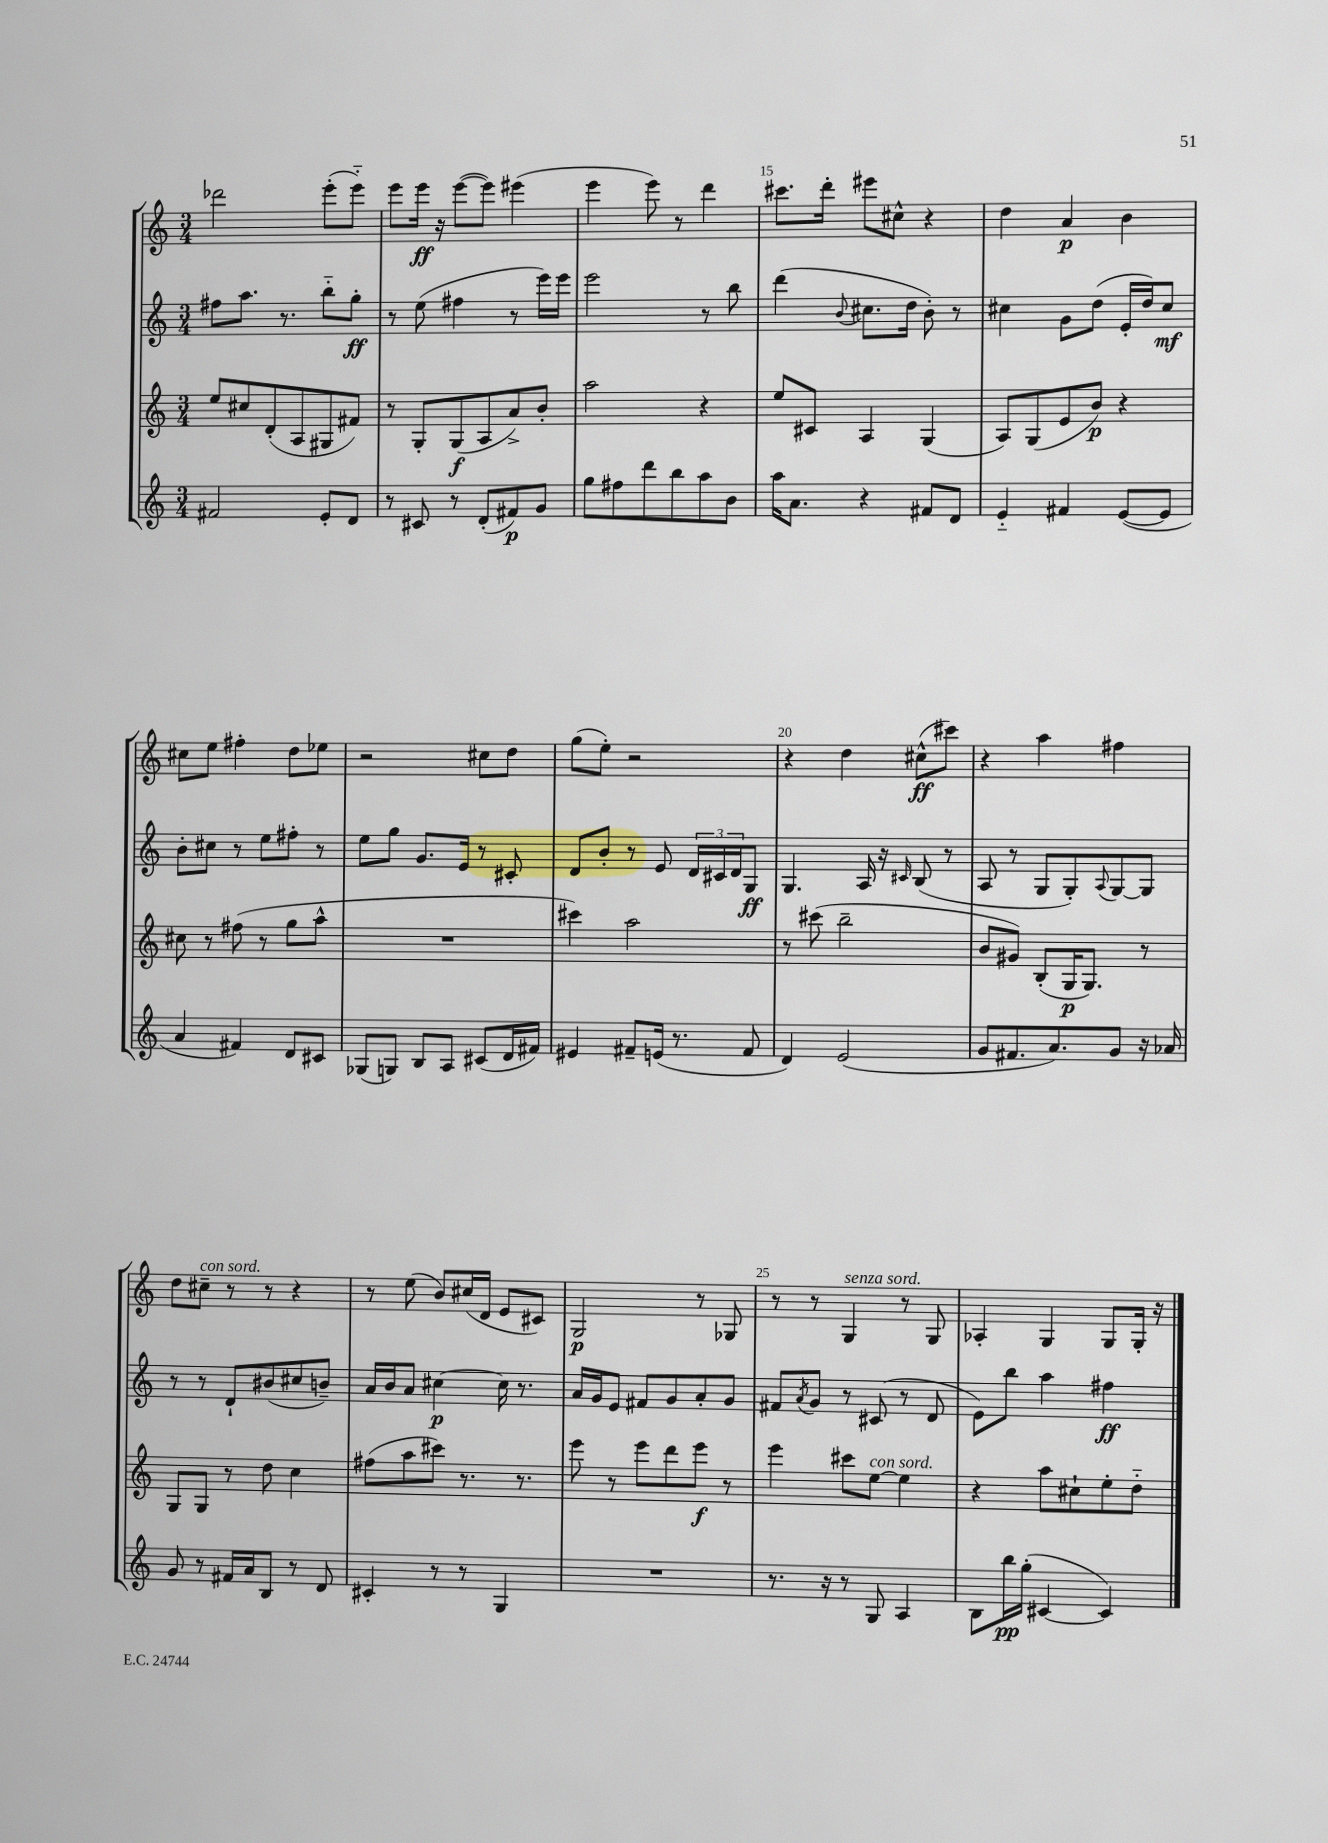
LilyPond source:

<<
\new StaffGroup <<
\new Staff = "s0" {
    \clef treble \key c \major \numericTimeSignature \time 3/4
    des'''2 e'''8-.( e'''8-_) |
    e'''8 e'''16\ff r16 e'''8~( e'''8) eis'''4( |
    e'''4 e'''8) r8 d'''4 |
    cis'''8. d'''16-. eis'''8 cis''8-^ r4 |
    d''4 a'4\p b'4 |
    cis''8 e''8 fis''4-. d''8 ees''8 |
    r2 cis''8 d''8 |
    g''8( e''8-.) r2 |
    r4 d''4 cis''8-^\ff( cis'''8) |
    r4 a''4 fis''4 |
    d''8 cis''8--^\markup { \italic "con sord." } r8 r8 r4 |
    r8 e''8( b'8) cis''16( d'16 e'8 cis'8) |
    g2\p r8 ges8 |
    r8 r8 g4^\markup { \italic "senza sord." } r8 g8 |
    aes4-. g4 g8 g16-. r16 \bar "|." |
}
\new Staff = "s1" {
    \clef treble \key c \major \numericTimeSignature \time 3/4
    fis''8 a''8. r8. b''8-_ g''8-.\ff |
    r8 e''8( fis''4 r8 e'''16) e'''16 |
    e'''2 r8 b''8 |
    d'''4( \appoggiatura { b'8 } cis''8. d''16 b'8-.) r8 |
    cis''4 g'8 d''8( e'16-. d''16) cis''8\mf |
    b'8-. cis''8 r8 e''8 fis''8-. r8 |
    e''8 g''8 g'8. e'16 r8 cis'8-. |
    d'8 b'8-. r8 e'8 \tuplet 3/2 { d'16 cis'16 d'16 } g8\ff |
    g4. a16 r16 \grace { cis'16 } b8( r8 |
    a8 r8 g8 g8-.) \appoggiatura { a8 } g8~ g8 |
    r8 r8 d'8-! bis'8( cis''8 b'8--) |
    a'16 b'16 a'8 cis''4~\p cis''16 r8. |
    a'16 g'16 e'8 fis'8 g'8 a'8-. g'8 |
    fis'8 \acciaccatura { a'8 } g'8 r8 cis'8( r8 d'8 |
    e'8) b''8 a''4 fis''4\ff \bar "|." |
}
\new Staff = "s2" {
    \clef treble \key c \major \numericTimeSignature \time 3/4
    e''8 cis''8 d'8-.( a8 gis8 fis'8) |
    r8 g8-. g8\f( a8 a'8->) b'8-. |
    a''2 r4 |
    e''8 cis'8 a4 g4( |
    a8) g8( e'8 b'8\p) r4 |
    cis''8 r8 fis''8( r8 g''8 a''8-^ |
    R2. |
    cis'''4) a''2 |
    r8 cis'''8( b''2-- |
    b'8 gis'8) b8-.( g16\p g8.) r8 |
    g8 g8 r8 d''8 c''4 |
    fis''8( a''8 cis'''8) r8. r8. |
    e'''8 r8 e'''8 d'''8 e'''8\f r8 |
    e'''4 cis'''8 e''8~^\markup { \italic "con sord." } e''4 |
    r4 a''8 cis''8-! e''8-. d''8-_ \bar "|." |
}
\new Staff = "s3" {
    \clef treble \key c \major \numericTimeSignature \time 3/4
    fis'2 e'8-. d'8 |
    r8 cis'8 r8 d'8-.( fis'8\p) g'8 |
    g''8 fis''8 d'''8 b''8 a''8 b'8 |
    a''16 a'8. r4 fis'8 d'8 |
    e'4-_ fis'4 e'8~( e'8 |
    a'4 fis'4) d'8 cis'8 |
    ges8( g8) b8 a8 cis'8( d'16 fis'16) |
    eis'4 fis'8-- e'16( r8. fis'8 |
    d'4) e'2( |
    g'8 fis'8. a'8.) g'8 r16 aes'16 |
    g'8 r8 fis'16 a'16 b8 r8 d'8 |
    cis'4-. r8 r8 g4 |
    R2. |
    r8. r16 r8 g8 a4 |
    b8 b''16\pp g''16-.( cis'4~ cis'4) \bar "|." |
}
>>
>>
\layout { \context { \Score currentBarNumber = #12 \override BarNumber.break-visibility = ##(#f #t #t) barNumberVisibility = #(every-nth-bar-number-visible 5) } }
